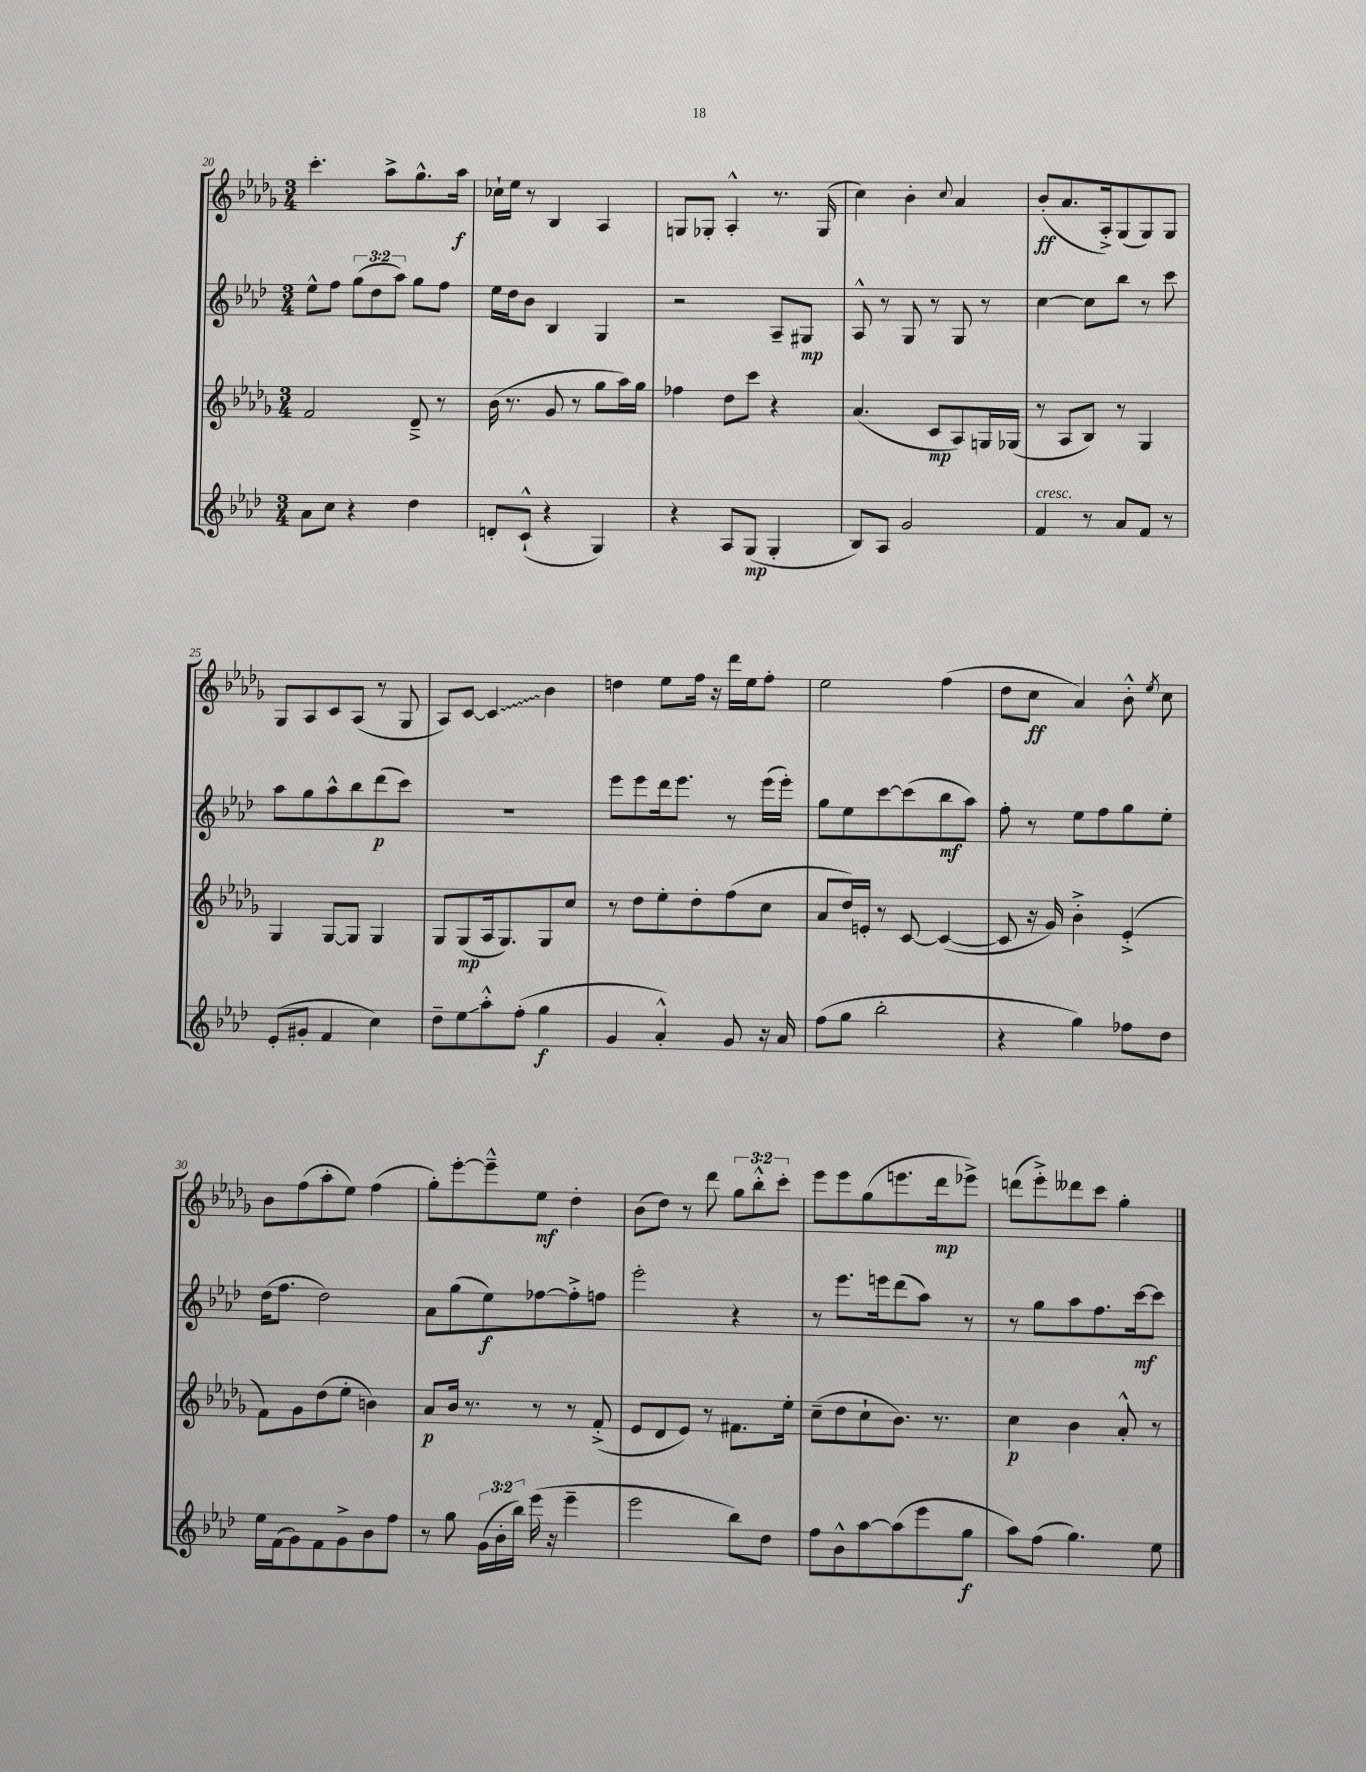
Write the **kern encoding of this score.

**kern	**kern	**kern	**kern
*staff4	*staff3	*staff2	*staff1
*clefG2	*clefG2	*clefG2	*clefG2
*k[b-e-a-d-]	*k[b-e-a-d-g-]	*k[b-e-a-d-]	*k[b-e-a-d-g-]
*M3/4	*M3/4	*M3/4	*M3/4
8a-	2f	8ee-^^	4.ccc'
8cc	.	8ff	.
4r	.	(12gg	.
.	.	12dd-	.
.	.	.	8aa-^
.	.	12aa-)	.
4dd-	8d-~^	8gg	8.gg-^^
.	8r	8ff	.
.	.	.	16aa-
=	=	=	=
8d'	(16b-	16ee-	16cc-`
.	8.r	16dd-	16ee-
(8c`^^	.	8b-	8r
4r	8g-	4B-	4B-
.	8r	.	.
4G)	8gg-	4G	4A-
.	16aa-)	.	.
.	16gg-	.	.
=	=	=	=
4r	4ff-	2r	8G
.	.	.	8G-'
8A-	8dd-	.	4A-'^^
(8G	8ccc	.	.
4G'	4r	8A-~	8.r
.	.	8G#	.
.	.	.	(16G-
=	=	=	=
8B-)	(4.a-	8A-^^	4cc)
8A-	.	8r	.
2g	.	8G	4b-'
.	8c	8r	.
.	.	.	8qqcc
.	8A-)	8G	4a-
.	16G	8r	.
.	(16G-	.	.
=	=	=	=
4f	8r	[4cc	(8b-'
.	8A-	.	8.a-
8r	8B-)	8cc]	.
.	.	.	16A-'^)
8a-	8r	8bb-	(8G-
8f	4G-	8r	8G-)
8r	.	8ccc	8G-
=	=	=	=
(8e-'	4G-	8aa-	8G-
8g#'	.	8gg	8A-
4f	[8G-	8aa-^^	8c
.	8G-]	8bb-	(8A-
4cc)	4G-	(8ddd-	8r
.	.	8ccc)	8G-
=	=	=	=
8dd-~	8G-	2.r	8A-)
8ee-	(8G-	.	[8c
8aa-'^^	16A-	.	4c]
.	8.G-)	.	.
(8ff'	.	.	.
4gg	8G-	.	4b-
.	8cc	.	.
=	=	=	=
4g	8r	8eee-	4dd
.	8dd-	8eee-	.
4a-'^^)	8ee-'	16ddd-	8ee-
.	.	8.eee-	.
.	8dd-'	.	16ff
.	.	.	16r
8g	(8ff	8r	16ddd-
.	.	.	16ee-
16r	8cc	(16eee-	8ff'
16a-	.	16eee-')	.
=	=	=	=
(8ff	8a-	8gg	2ee-
8gg	16dd-)	8ee-	.
.	16e'	.	.
2bb-'	8r	[8ccc	.
.	[8c	(8ccc]	.
.	(4c_	8bb-	(4ff
.	.	8aa-)	.
=	=	=	=
4r	8c]	8ff'	8dd-
.	16r	8r	8cc
.	16g-)	.	.
4gg)	4b-'^	8ee-	4a-)
.	.	8ff	.
8ff-	(4e-'^	8gg	8b-'^^
.	.	.	8qee-
8dd-	.	8ee-'	8cc
=	=	=	=
16ee-	8f)	(16dd-	8b-
(16f	.	8.ff	.
8g)	8g-	.	(8ff
8f	(8dd-	2dd-)	8aa-'
8g^	8ee-'	.	8ee-)
8b-	4b)	.	(4ff
8ff	.	.	.
=	=	=	=
8r	8a-	8a-	8gg-')
8gg	16b-	(8gg	[8eee-'
.	8.r	.	.
(24g	.	8ee-)	8eee-~^^]
24b-'	.	.	.
24bb-)	.	.	.
(16eee-	8r	[8ff-	8ee-
16r	.	.	.
4eee-~	8r	8ff-'^]	4dd-'
.	(8f'^	8ff	.
=	=	=	=
2eee-	8e-	2eee-'	(8b-
.	8d-	.	8dd-)
.	8e-)	.	8r
.	8r	.	8ddd-
8bb-)	8.f#	4r	12gg-
.	.	.	12bb-'^^
8dd-	.	.	.
.	.	.	12ccc'
.	16ee-'	.	.
=	=	=	=
8ff	(8cc~	8r	8eee-
8b-^^	8dd-	8.eee-	8eee-
[8aa-	8cc`	.	(8gg-
.	.	16eee	.
(8aa-]	8.b-)	(8ddd-	8.eee
8eee-	.	8aa-)	.
.	8.r	.	16ddd-
8gg	.	8r	8eee-^)
=	=	=	=
8aa-)	4cc	8r	(8ddd
(8ff	.	8gg	8eee-'^)
4.gg)	4b-	8aa-	8ddd--
.	.	8.ff	8ccc
.	8a-'^^	.	4gg-'
.	.	[16ccc	.
8ee-	8r	8ccc]	.
==	==	==	==
*-	*-	*-	*-
